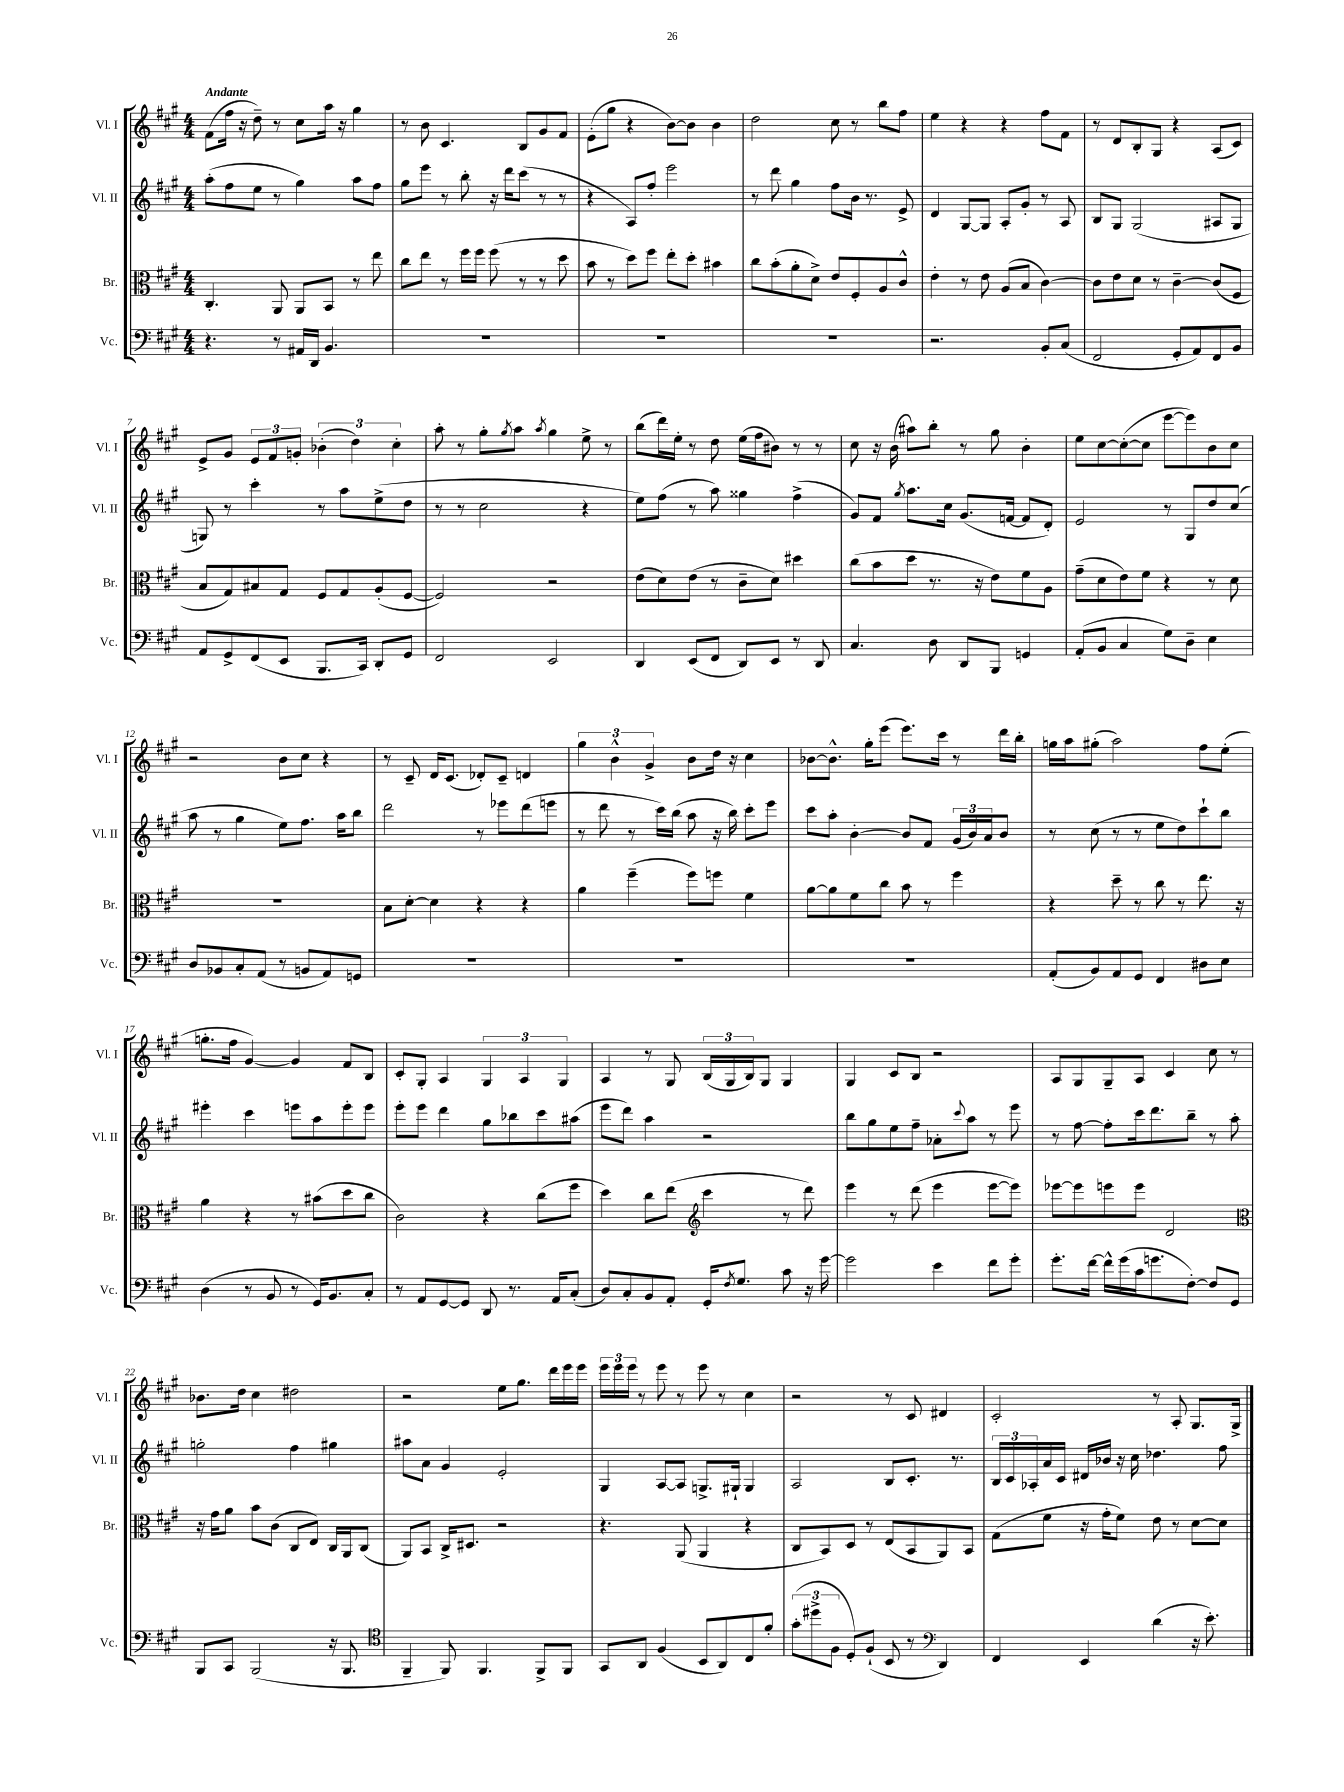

**kern	**kern	**kern	**kern
*staff4	*staff3	*staff2	*staff1
*clefF4	*clefC3	*clefG2	*clefG2
*k[f#c#g#]	*k[f#c#g#]	*k[f#c#g#]	*k[f#c#g#]
*M4/4	*M4/4	*M4/4	*M4/4
4.r	4.C#'	(8aa'	(8f#
.	.	8ff#	16ff#
.	.	.	16r
.	.	8ee	8dd~)
8r	8AA	8r	8r
16AA#	8AA	4gg#)	8cc#
16DD	.	.	.
4.BB	8BB	.	16aa
.	.	.	16r
.	8r	8aa	4gg#
.	8ee	8ff#	.
=	=	=	=
1r	8cc#	8gg#	8r
.	8ee	8eee	8b
.	8r	8r	4.c#
.	16ff#	8bb'	.
.	16ff#	.	.
.	(8ff#	16r	.
.	.	16ddd	.
.	8r	(8ccc#	8B
.	8r	8r	8g#
.	8dd	8r	8f#
=	=	=	=
1r	8b	4r	(8e'
.	8r	.	8gg#
.	8dd)	8A)	4r
.	8ff#	8ff#'	.
.	8ee'	2eee	[8b)
.	8dd'	.	8b]
.	4b#	.	4b
=	=	=	=
1r	8cc#	8r	2dd
.	(8b'	8ddd	.
.	8a'	4gg#	.
.	8d^)	.	.
.	8e	8ff#	8cc#
.	8F#'	16b	8r
.	.	8.r	.
.	8A	.	8bb
.	8c#^^	8e^	8ff#
=	=	=	=
2.r	4e'	4d	4ee
.	8r	[8G#	4r
.	8e	8G#]	.
.	(8A	8A'	4r
.	8B	8g#'	.
8BB'	[4c#)	8r	8ff#
(8C#	.	8A	8f#
=	=	=	=
2FF#	8c#]	8B	8r
.	8e	8G#	8d
.	8d	(2G#	8B'
.	8r	.	8G#
8GG#'	[4c#~	.	4r
8AA)	.	.	.
8FF#	(8c#]	8A#	(8A
8BB	8F#	8G#	8c#)
=	=	=	=
8AA	8B	8G)	8e^
8GG#^	8G#)	8r	8g#
(8FF#	8B#	4ccc#'	12e
.	.	.	12f#
8EE	8G#	.	.
.	.	.	12g'
8.BBB	8F#	8r	(6b-'
.	8G#	8aa	.
.	.	.	6dd)
16CC#)	.	.	.
8DD'	(8A'	(8ee^	.
.	.	.	6cc#'
8GG#	[8F#	8dd	.
=	=	=	=
2FF#	2F#])	8r	8aa'
.	.	8r	8r
.	.	2cc#	8gg#'
.	.	.	8qgg#
.	.	.	8aa
.	.	.	8qaa
2EE	2r	.	4gg#
.	.	4r	8ee^
.	.	.	8r
=	=	=	=
4DD	(8e	8ee)	(8bb
.	8d)	(8ff#	16ddd)
.	.	.	16ee'
(8EE	(8e	8r	8r
8FF#	8r	8aa)	8dd
8DD)	8c#~	4gg##	(16ee
.	.	.	16ff#
8EE	8d)	.	8b#)
8r	4dd#	(4ff#^	8r
8DD	.	.	8r
=	=	=	=
4.C#	(8cc#	8g#)	8cc#
.	8b	8f#	16r
.	.	.	(16b
.	.	8qgg#	.
.	8dd	8.aa	8aa#)
8D	8.r	.	8bb'
.	.	16cc#	.
8DD	.	(8.g#	8r
.	16r	.	.
8BBB	8e)	.	8gg#
.	.	[16f	.
4GG	8f#	8f]	4b'
.	8A	8d')	.
=	=	=	=
(8AA'	(8g#~	2e	8ee
8BB	8d	.	[8cc#
4C#	8e)	.	(8cc#'_
.	8f#	.	8cc#]
8G#)	4r	8r	[8eee
8D~	.	8G#	8eee])
4E	8r	8dd	8b
.	8d	(8cc#	8cc#
=	=	=	=
8D	1r	8aa	2r
8BB-	.	8r	.
8C#'	.	4gg#	.
(8AA	.	.	.
8r	.	8ee)	8b
8BB	.	8.ff#	8cc#
8AA)	.	.	4r
.	.	16aa	.
8GG	.	8bb	.
=	=	=	=
1r	8B	2ddd	8r
.	[8d'	.	8c#~
.	4d]	.	16d
.	.	.	(8.c#
.	4r	8r	8d-')
.	.	8eee-	8c#~
.	4r	(8ddd	4d
.	.	8eee	.
=	=	=	=
1r	4a	8r	6gg#
.	.	8ddd	.
.	.	.	6b^^
.	(4ff#~	8r	.
.	.	.	6g#^
.	.	16ccc#)	.
.	.	(16bb	.
.	8ff#)	8aa	8b
.	8ff	16r	16dd
.	.	16bb)	16r
.	4f#	8ccc#'	4cc#
.	.	8eee	.
=	=	=	=
1r	[8a	8ccc#	[8b-
.	8a]	8aa'	8.b-^^]
.	8f#	[4b'	.
.	.	.	16gg#'
.	8cc#	.	(8eee
.	8b	8b]	8.eee)
.	8r	8f#	.
.	.	.	16ccc#
.	4ff#	(24g#	8r
.	.	24b)	.
.	.	24a	.
.	.	8b	16ddd
.	.	.	16bb'
=	=	=	=
(8AA'	4r	8r	16gg
.	.	.	16aa
8BB)	.	(8cc#	(8gg#'
8AA	8dd~	8r	2aa)
8GG#	8r	8r	.
4FF#	8cc#	8ee	.
.	8r	8dd)	.
8D#	8.ee	8ccc#`	8ff#
8E	.	8bb	(8ee'
.	16r	.	.
=	=	=	=
(4D	4a	4eee#'	8.gg'
.	.	.	16ff#
8r	4r	4ccc#	[4g#)
8BB	.	.	.
8r	8r	8eee	4g#]
16GG#)	(8b#	8aa	.
8.BB	.	.	.
.	8dd	8eee'	8f#
8C#'	8cc#	8eee	8B
=	=	=	=
8r	2c#)	8eee'	8c#'
8AA	.	8eee	8G#'
[8GG#	.	4ddd	4A
8GG#]	.	.	.
8DD	4r	8gg#	6G#
8.r	.	8bb-	.
.	.	.	6A
.	(8cc#	8ccc#	.
16AA	.	.	.
.	.	.	6G#
(8C#'	8ff#	(8aa#	.
=	=	=	=
8D)	4dd)	8eee	4A
8C#'	.	8ddd)	.
8BB	8cc#	4aa	8r
8AA'	(8ee	.	8G#
*	*clefG2	*	*
16GG#'	4ccc#	2r	(24B
.	.	.	24G#
8qF#	.	.	.
8.G#	.	.	.
.	.	.	24B)
.	.	.	8G#
8c#	8r	.	4G#
16r	8ddd)	.	.
[16g#	.	.	.
=	=	=	=
2g#]	4eee	8bb	4G#
.	.	8gg#	.
.	8r	8ee	8c#
.	(8ddd	8ff#~	8B
4e	4eee	8a-'	2r
.	.	8qqccc#	.
.	.	8aa	.
8f#	[8eee	8r	.
8g#'	8eee])	8eee	.
=	=	=	=
8.g#'	[8eee-	8r	8A
.	8eee-]	[8ff#	8G#
[16f#	.	.	.
16f#^^]	8eee	8ff#']	8G#~
(16g#	.	.	.
16c#	8eee	16ccc#	8A
8.g	.	8.ddd	.
.	2d	.	4c#
[8F#')	.	8bb~	.
8F#]	.	8r	8cc#
8GG#	.	8aa'	8r
=	=	=	=
*	*clefC3	*	*
8BBB	16r	2gg'	8.b-
.	16g#	.	.
8CC#	8a	.	.
.	.	.	16dd
(2BBB	8b	.	4cc#
.	(8c#	.	.
.	8C#	4ff#	2dd#
.	8E)	.	.
16r	16C#	4gg#	.
8.BBB	16AA	.	.
.	(8C#	.	.
=	=	=	=
*clefC4	*	*	*
4FF#~	8AA)	8aa#	2r
.	8BB	8a	.
8FF#)	16C#^	4g#	.
.	8.D#	.	.
4.FF#	.	.	.
.	2r	2e'	8ee
.	.	.	8.gg#
8FF#^	.	.	.
.	.	.	16ddd
8FF#	.	.	16eee
.	.	.	16eee
=	=	=	=
8GG#	4.r	4G#	24eee
.	.	.	24eee
.	.	.	24eee
8AA	.	.	8r
(4F#	.	[8A	8eee
.	(8AA	8A]	8r
8BB	4AA	8.G^	8eee
8AA)	.	.	8r
.	.	16G#`	.
8C#	4r	4G#	4cc#
8f#'	.	.	.
=	=	=	=
(12g#'	8C#	2A	2r
12dd#^	.	.	.
.	8BB)	.	.
12F#	.	.	.
8D')	8D	.	.
(8F#`	8r	.	.
8BB	(8E	8B	8r
8r	8BB	8.c#'	8c#
*clefF4	*	*	*
4DD)	8AA)	.	4d#
.	.	8.r	.
.	8BB	.	.
=	=	=	=
4FF#	(8G#	24B	2c#'
.	.	24c#	.
.	.	24A-'	.
.	8f#	16a	.
.	.	16c#	.
4EE	16r	16d#	.
.	16g#'	16b-	.
.	8f#)	16r	.
.	.	16cc#	.
(4d	8e	4.dd-	8r
.	8r	.	8A'
16r	[8d	.	8.G#
8.e')	.	.	.
.	8d]	8ff#	.
.	.	.	16G#^
==	==	==	==
*-	*-	*-	*-
